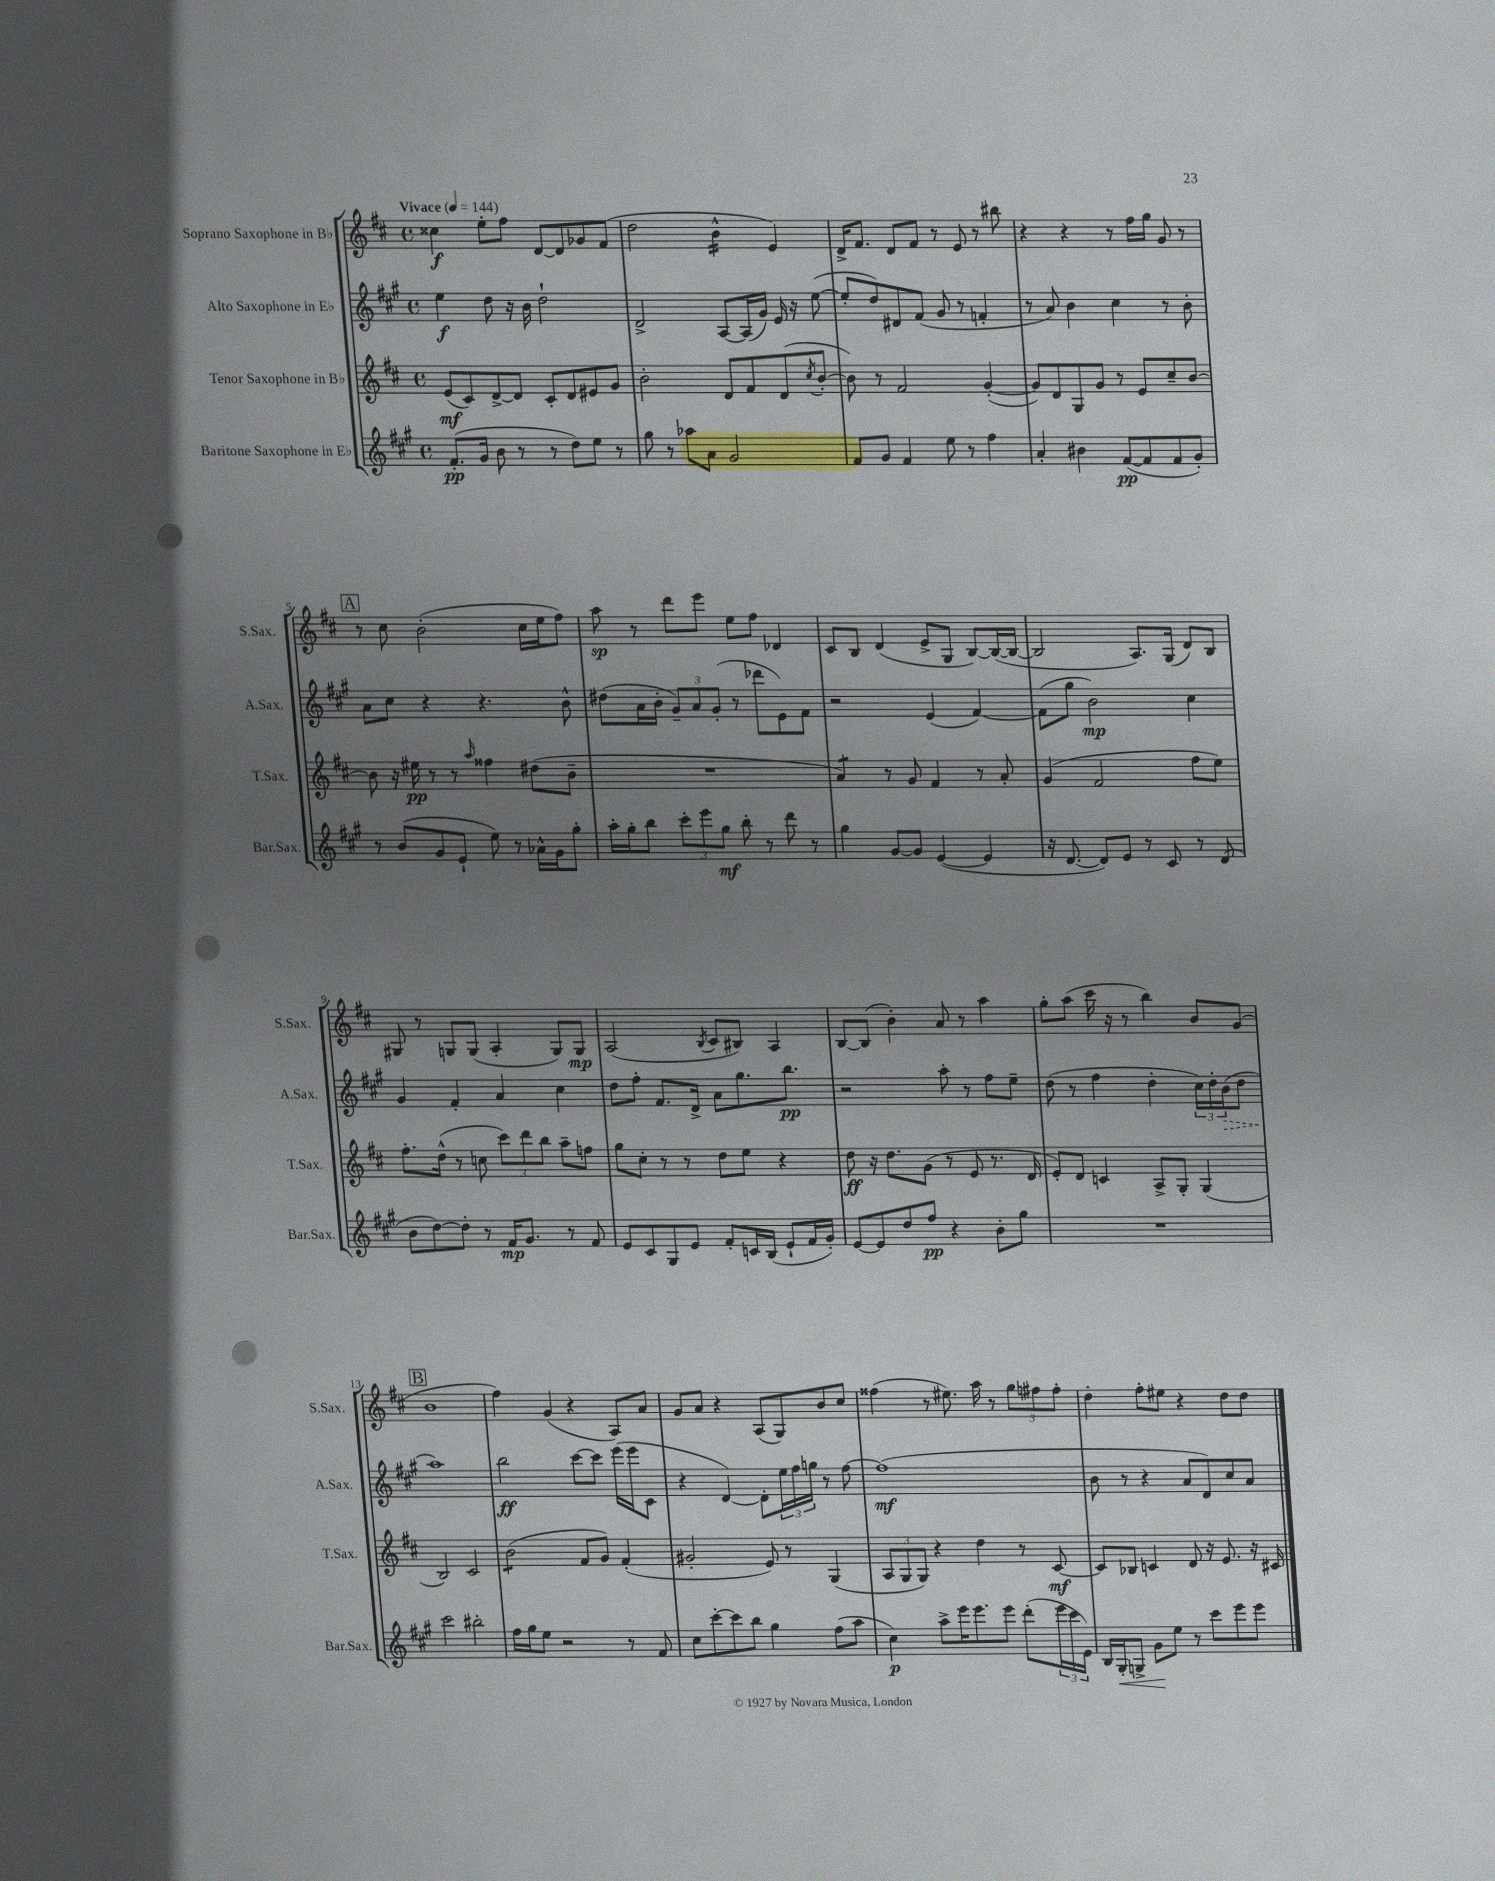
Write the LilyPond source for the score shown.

<<
\new StaffGroup <<
\new Staff = "s0" \with { instrumentName = "Soprano Saxophone in Bb" shortInstrumentName = "S.Sax." } {
    \clef treble \key d \major \defaultTimeSignature \time 4/4 \tempo "Vivace" 4 = 144
    cisis''4\f e''8-. fis''8 d'8~ d'8 ges'8 fis'8( |
    d''2 b'4:16-^ e'4) |
    d'16-> fis'8. d'8 fis'8 r8 e'8 r8 bis''8 |
    r4 r4 r8 fis''16 g''16 g'8 r8 |
    \mark \markup { \box "A" } r8 cis''8 b'2-.( cis''16 e''16 fis''8) |
    a''8\sp r8 d'''8 e'''8 e''8 fis''8 des'4 |
    cis'8 b8 d'4( e'8-> g8 b8~) b16~( b16~ |
    b2 a8.) g16( d'8) b8 |
    gis8 r8 g8 g8( a4-. g8) g8\mp |
    a2( \acciaccatura { b8 } cis'8 bis8) a4 |
    b8~ b8( b'4-.) a'8 r8 a''4 |
    g''8-. a''8( cis'''16 r16 r8 b''4) b'8 g'8( |
    \mark \markup { \box "B" } b'1 |
    fis''4) g'4( r4 a8) a'8 |
    g'8 a'8 r4 a8( g8) b'8 cis''8 |
    fisis''4( r8 eis''8.) a''16 r8 \tuplet 3/2 { g''8 fis''8 fis''8-. } |
    d''4-. fis''8-. eis''8 r4 d''8 d''8 \bar "|." |
}
\new Staff = "s1" \with { instrumentName = "Alto Saxophone in Eb" shortInstrumentName = "A.Sax." } {
    \clef treble \key a \major \defaultTimeSignature \time 4/4
    e''4\f d''8 r16 b'16 d''2-! |
    d'2-> a8~ a16( gis'16) e'16 r16 e''8~( |
    e''8-. d''8) dis'8 fis'8( gis'8 r8 f'4-. |
    r8 a'8) b'4 cis''4 r8 b'8-. |
    \mark \markup { \box "A" } a'8 cis''8 r4 r4. b'8-^ |
    dis''8( a'16 b'16-. \tuplet 3/2 { gis'8--) a'8 gis'8-.( } r8 des'''8 e'8) fis'8 |
    r2 e'4( fis'4~) |
    fis'8( gis''8 b'2\mp) cis''4 |
    gis'4 fis'4-. a'4 cis''4 |
    d''8 fis''8-. fis'8. d'16-> a'8 gis''8. b''8.\pp |
    r2 a''8-. r8 fis''8 e''8-- |
    d''8( r8 fis''4 d''4-. \tuplet 3/2 { cis''16) d''16-. \once \override Hairpin.style = #'dashed-line b'16\>( } d''8 |
    \mark \markup { \box "B" } a''1\!) |
    b''2\ff cis'''8~ cis'''8 e'''16( e'''16 cis'8 |
    r4 d'4~) d'8-. \tuplet 3/2 { e''16 fis''16 g''16 } r8 fis''8~ |
    fis''1\mf( |
    b'8 r8 r4 a'8 d'8) cis''8 a'8 \bar "|." |
}
\new Staff = "s2" \with { instrumentName = "Tenor Saxophone in Bb" shortInstrumentName = "T.Sax." } {
    \clef treble \key d \major \defaultTimeSignature \time 4/4
    e'8\mf( cis'8) d'8~-> d'8 cis'8-. d'8 eis'8 g'8 |
    b'2-. d'8 fis'8 d'8( \acciaccatura { cis''8 } b'8~-. |
    b'8) r8 fis'2 g'4~-.( |
    g'8) d'8 g8 g'8 r8 e'8 cis''8-- b'8~ |
    \mark \markup { \box "A" } b'8 r16 eis''16\pp r8 r8 \grace { a''16 } fisis''4 dis''8( b'8-- |
    R1 |
    a'4:8) r8 g'8 fis'4 r8 a'8-. |
    g'4( fis'2 fis''8 e''8) |
    fis''8.-. d''16-^( r8 c''8 \tuplet 3/2 { cis'''8) d'''8 b''8 } a''8-- f''8 |
    g''8 cis''8-. r8 r8 d''8 e''8 r4 |
    d''8\ff r16 d''8. g'8( r8 e'8 r8. d'16 |
    e'8-.) d'8 c'4 a8-> g8-. g4( |
    \mark \markup { \box "B" } b2) cis'2 |
    b'2:8( fis'8 g'8) fis'4-.( |
    gis'2-. e'8) r8 g4( |
    \tuplet 3/2 { a8 g8 g8) } r4 d''4 r8 cis'8~\mf |
    cis'8 bes8 c'4 d'8 r16 e'8. r16 cis'16 \bar "|." |
}
\new Staff = "s3" \with { instrumentName = "Baritone Saxophone in Eb" shortInstrumentName = "Bar.Sax." } {
    \clef treble \key a \major \defaultTimeSignature \time 4/4
    fis'8.-.\pp( gis'16 b'8 r8 r8 d''8) e''8 r8 |
    gis''8 r8 aes''8 a'8 gis'2 |
    fis'8 gis'8 fis'4 e''8 r8 fis''4 |
    a'4-. bis'4 fis'8~\pp( fis'8 fis'8 gis'8-.) |
    \mark \markup { \box "A" } r8 b'8( gis'8 e'8-! e''8) r8 aes'16-^ gis'16 gis''8-. |
    a''16-. gis''16-. b''8 \tuplet 3/2 { cis'''8-. e'''8 gis''8\mf } b''8-. r8 d'''8 r8 |
    gis''4 gis'8~ gis'8 e'4~( e'4 |
    r16 d'8.~ d'8) e'8 r8 cis'8 r8 d'8( |
    b'8 d''8~) d''8-. r8 fis'16\mp gis'8. r8 fis'8 |
    e'8 cis'8 gis8 e'8 fis'8-. c'16 b16( e'8-! fis'16 gis'16-.) |
    e'8~ e'8 d''8 fis''8\pp r4 b'8-. gis''8 |
    R1 |
    \mark \markup { \box "B" } cis'''2 bis''2-. |
    fis''16 gis''16 e''8 r2 r8 fis'8 |
    cis''8 cis'''8~-. cis'''8 b''8 gis''4 fis''8( a''8 |
    cis''4\p) a''8-> e'''16 e'''8. e'''8 d'''8-.( \tuplet 3/2 { e'''16 cis'''16 e'16) } |
    b16 gis16-.\< g8-> gis'8\! e''8 r8 cis'''8 e'''8 e'''8 \bar "|." |
}
>>
>>
